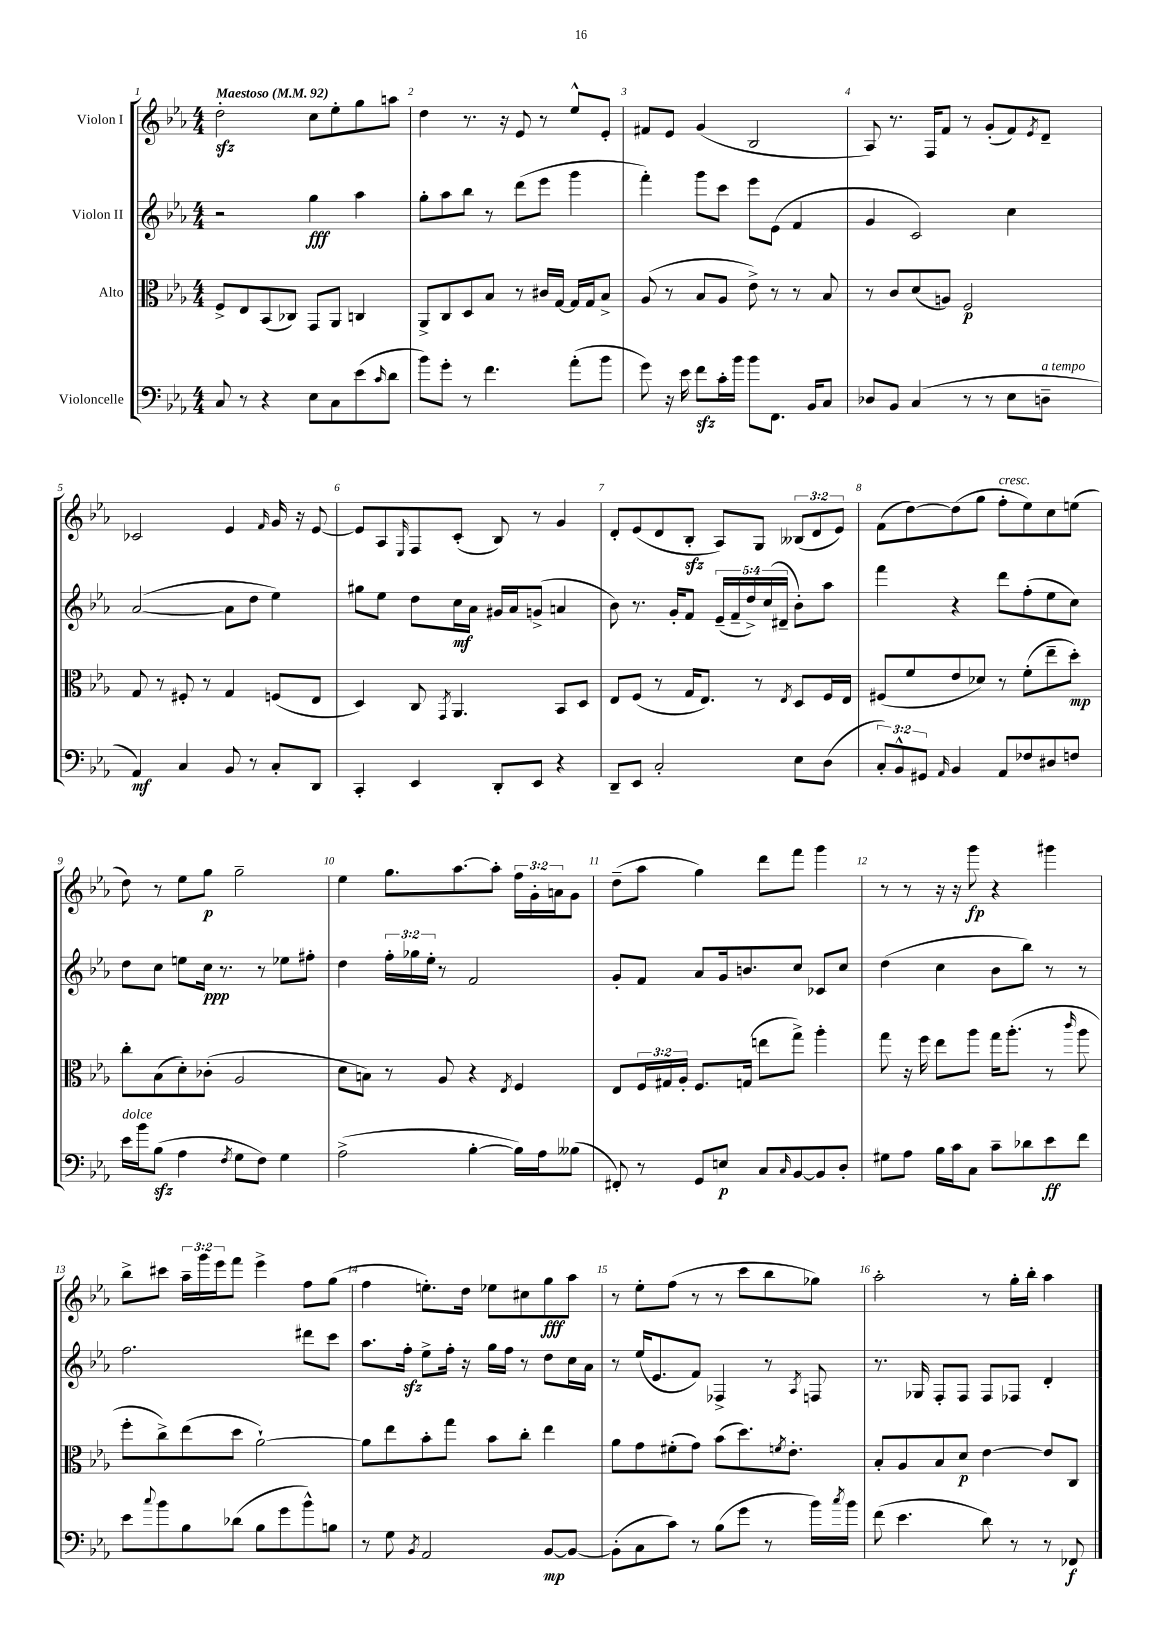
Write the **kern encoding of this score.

**kern	**kern	**kern	**kern
*staff4	*staff3	*staff2	*staff1
*clefF4	*clefC3	*clefG2	*clefG2
*k[b-e-a-]	*k[b-e-a-]	*k[b-e-a-]	*k[b-e-a-]
*M4/4	*M4/4	*M4/4	*M4/4
*MM92	*MM92	*MM92	*MM92
8C/	8F^/L	2r	2dd'\
8r	8E-/	.	.
4r	(8BB-/	.	.
.	8C-/J)	.	.
8E-\L	8GG/L	4gg\	8cc\L
8C\	8AA-/J	.	8ee-'\
(8e-\	4C/	4aa-\	8gg\
16qqc/	.	.	.
8d\J	.	.	8aa\J
=	=	=	=
8b-\L)	8AA-^/L	8gg'\L	4dd\
8g'\J	8C/	8aa-\	.
8r	8D/	8bb-\J	8.r
4.f\	8B-/J	8r	.
.	.	.	16r
.	8r	(8ddd\L	8e-/
.	16c#/LL	8eee-\J	8r
.	[16G/JJ	.	.
(8a-'\L	16G/]LL	4ggg\	8ee-^^/L
.	16G/J	.	.
8b-\J	8B-^/J	.	8e-'/J
=	=	=	=
8g\)	(8A-/	4fff'\)	8f#/L
16r	8r	.	8e-/J
16e-\	.	.	.
8f\L	8B-/L	8ggg\L	(4g/
16c'\L	8A-/J	8ccc\J	.
16b-\JJ	.	.	.
8b-\L	8e-^\)	8eee-\L	2B-/
8.FF\J	8r	(8e-\J	.
.	8r	4f/	.
16BB-/LK	.	.	.
8C/J	8B-/	.	.
=	=	=	=
8D-/L	8r	4g/	8A-/)
8BB-/J	8c/L	.	8.r
(4C/	(8d/	2c/)	.
.	.	.	16F/LK
.	8A/J)	.	8f/J
8r	2F/	.	8r
8r	.	.	(8g'/L
8E-\L	.	4cc\	8f/)
.	.	.	8qe-/
8D~\J	.	.	8d~/J
=	=	=	=
4AA-/)	8G/	([2a-/	2c-/
.	8r	.	.
4C/	8F#'/	.	.
.	8r	.	.
8BB-/	4G/	8a-\]L	4e-/
8r	.	8dd\J	.
.	.	.	16qqf/
8C'/L	(8F/L	4ee-\)	16g/
.	.	.	16r
8DD/J	8E-/J	.	[8e-/
=	=	=	=
4CC'/	4D/)	8gg#\L	8e-/]L
.	.	8ee-\J	8A-/
.	.	.	16qqE-/
4EE-/	8C/	8dd\L	8F/
.	8qGG/	.	.
.	4.AA-/	16cc\L	(8c'/J
.	.	16a-\JJ	.
8DD'/L	.	16g#/LL	8B-/)
.	.	16a-/J	.
8EE-/J	.	(8g^/J	8r
4r	8BB-/L	4a/	4g/
.	8D/J	.	.
=	=	=	=
8DD~/L	8E-/L	8b-\)	8d'/L
8EE-/J	(8F/J	8.r	(8e-/
2C'/	8r	.	8d/
.	.	16g'/LK	.
.	16G/LK	8f/J	8B-'/J
.	8.E-/J)	.	.
.	.	(20e-~/LL	8A-/L)
.	.	20f~/	.
.	.	20dd^/)	.
.	8r	.	8G/J
.	.	(20cc/	.
.	.	20d#~/JJ	.
.	8qE-/	.	.
8E-\L	8D/L	8b-'\L)	(12B--/L
.	.	.	12d/
(8D\J	16F/L	8aa-\J	.
.	.	.	12e-/J)
.	16E-/JJ	.	.
=	=	=	=
12C'/L)	(8F#/L	4fff\	(8f\L
12BB-^^/	.	.	.
.	8f/	.	[8dd\)
12GG#/J	.	.	.
16qqAA-/	.	.	.
4BB-/	8e-/	4r	(8dd\]
.	8d-/J)	.	8gg\J
8AA-/L	8r	8ddd\L	8ff'\L
8F-/	(8f'\L	(8ff'\	8ee-\)
8D#/	8ee-~\	8ee-\	8cc\
8F/J	8dd'\J)	8cc\J)	(8ee\J
=	=	=	=
16e-\LL	8cc'\L	8dd\L	8dd\)
16b-\J	.	.	.
(8B-\J	(8B-\	8cc\J	8r
4A-\	8d'\)	8ee\L	8ee-\L
.	(8c-'\J	16cc\Jk	8gg\J
.	.	8.r	.
8qF/	.	.	.
8G\L	2A-/	.	2gg~\
8F\J)	.	8r	.
4G\	.	8ee-\L	.
.	.	8ff#'\J	.
=	=	=	=
(2A-^\	8d\L	4dd\	4ee-\
.	8B\J)	.	.
.	8r	24ff'\LL	8.gg\L
.	.	24gg-\	.
.	.	24ee-'\JJ	.
.	8A-/	8r	.
.	.	.	[8.aa-\
[4B-'\	4r	2f/	.
.	.	.	8aa-'\]J
.	8qE-/	.	.
16B-\]LL)	4F/	.	24ff\LL
.	.	.	24g'\
16A-\J	.	.	.
.	.	.	24a\J
(8B--\J	.	.	8g\J
=	=	=	=
8FF#'/)	8E-/L	8g'/L	(8dd~\L
8r	24F/L	8f/J	8aa-\J
.	24G#/	.	.
.	24A-'/JJ	.	.
8GG/L	8.F/L	8a-/L	4gg\)
8E/J	.	16g/k	.
.	(16G/Jk	8.b/	.
8C/L	8ee\L	.	8ddd\L
16qqC/	.	.	.
[8BB-/	8gg^\J)	8cc/J	8fff\J
8BB-/]	4aa-'\	8c-/L	4ggg\
8D'/J	.	8cc/J	.
=	=	=	=
8G#\L	8gg\	(4dd\	8r
8A-\J	16r	.	8r
.	16ff\	.	.
16B-\LL	8ee-\L	4cc\	16r
16c\J	.	.	16r
8C\J	8aa-\J	.	8ggg\
8c~\L	16gg\LK	8b-\L	4r
.	(8.aa-'\J	.	.
8d-\	.	8bb-\J)	.
8e-\	8r	8r	4ggg#\
.	16qqccc/	.	.
8f\J	8aa-\	8r	.
=	=	=	=
8e-\L	8ff'\L	2.ff\	8bb-^\L
8qqcc/	.	.	.
8b-\	8cc^\)	.	8ccc#\J
8B-\	(8ee-\	.	24aa-~\LL
.	.	.	24ggg\
.	.	.	24eee-\J
(8d-\J	8dd\J	.	8fff\J
8B-\L	[2a-`\)	.	4eee-^\
8g\	.	.	.
8b-^^\)	.	8ddd#\L	8ff\L
8B\J	.	8ccc\J	(8gg\J
=	=	=	=
8r	8a-\]L	8.aa-\L	4ff\
8G\	8ee-\	.	.
.	.	16ff'\Jk	.
8qBB-/	.	.	.
2AA-/	8b-'\	8ee-^\L	8.ee'\L)
.	8gg\J	16ff'\Jk	.
.	.	16r	16dd\Jk
.	8b-\L	16gg\LL	8ee-\L
.	.	16ff\JJ	.
.	8cc'\J	8r	8cc#\
[8BB-/L	4ee-\	8dd\L	8gg\
8BB-/_J	.	16cc\L	8aa-\J
.	.	16a-\JJ	.
=	=	=	=
(8BB-'\]L	8a-\L	8r	8r
8C\	8g\	(16ee-/LK	8ee-'\L
.	.	8.e-/	.
8c\J)	(8f#'\	.	(8ff\J
8r	8g\J)	8f/J)	8r
(8B-\L	(8b-\L	4F-^/	8r
8g\J	8.dd\)	.	8ccc\L
8r	.	8r	8bb-\
.	8qf/	.	.
.	8.e-'\J	.	.
.	.	8qA-/	.
16b-\LL)	.	8F/	8gg-\J)
8qcc/	.	.	.
16b-\JJ	.	.	.
=	=	=	=
(8f\	8B-'/L	8.r	2aa-'\
4.e-\	8A-/	.	.
.	.	16G-/	.
.	8B-/	8F'/L	.
.	8d/J	8F/J	.
8d\)	[4e-\	8F/L	8r
8r	.	8F-/J	16gg'\LL
.	.	.	16bb-'\JJ
8r	8e-/]L	4d'/	4aa-\
8FF-/	8C/J	.	.
==	==	==	==
*-	*-	*-	*-
